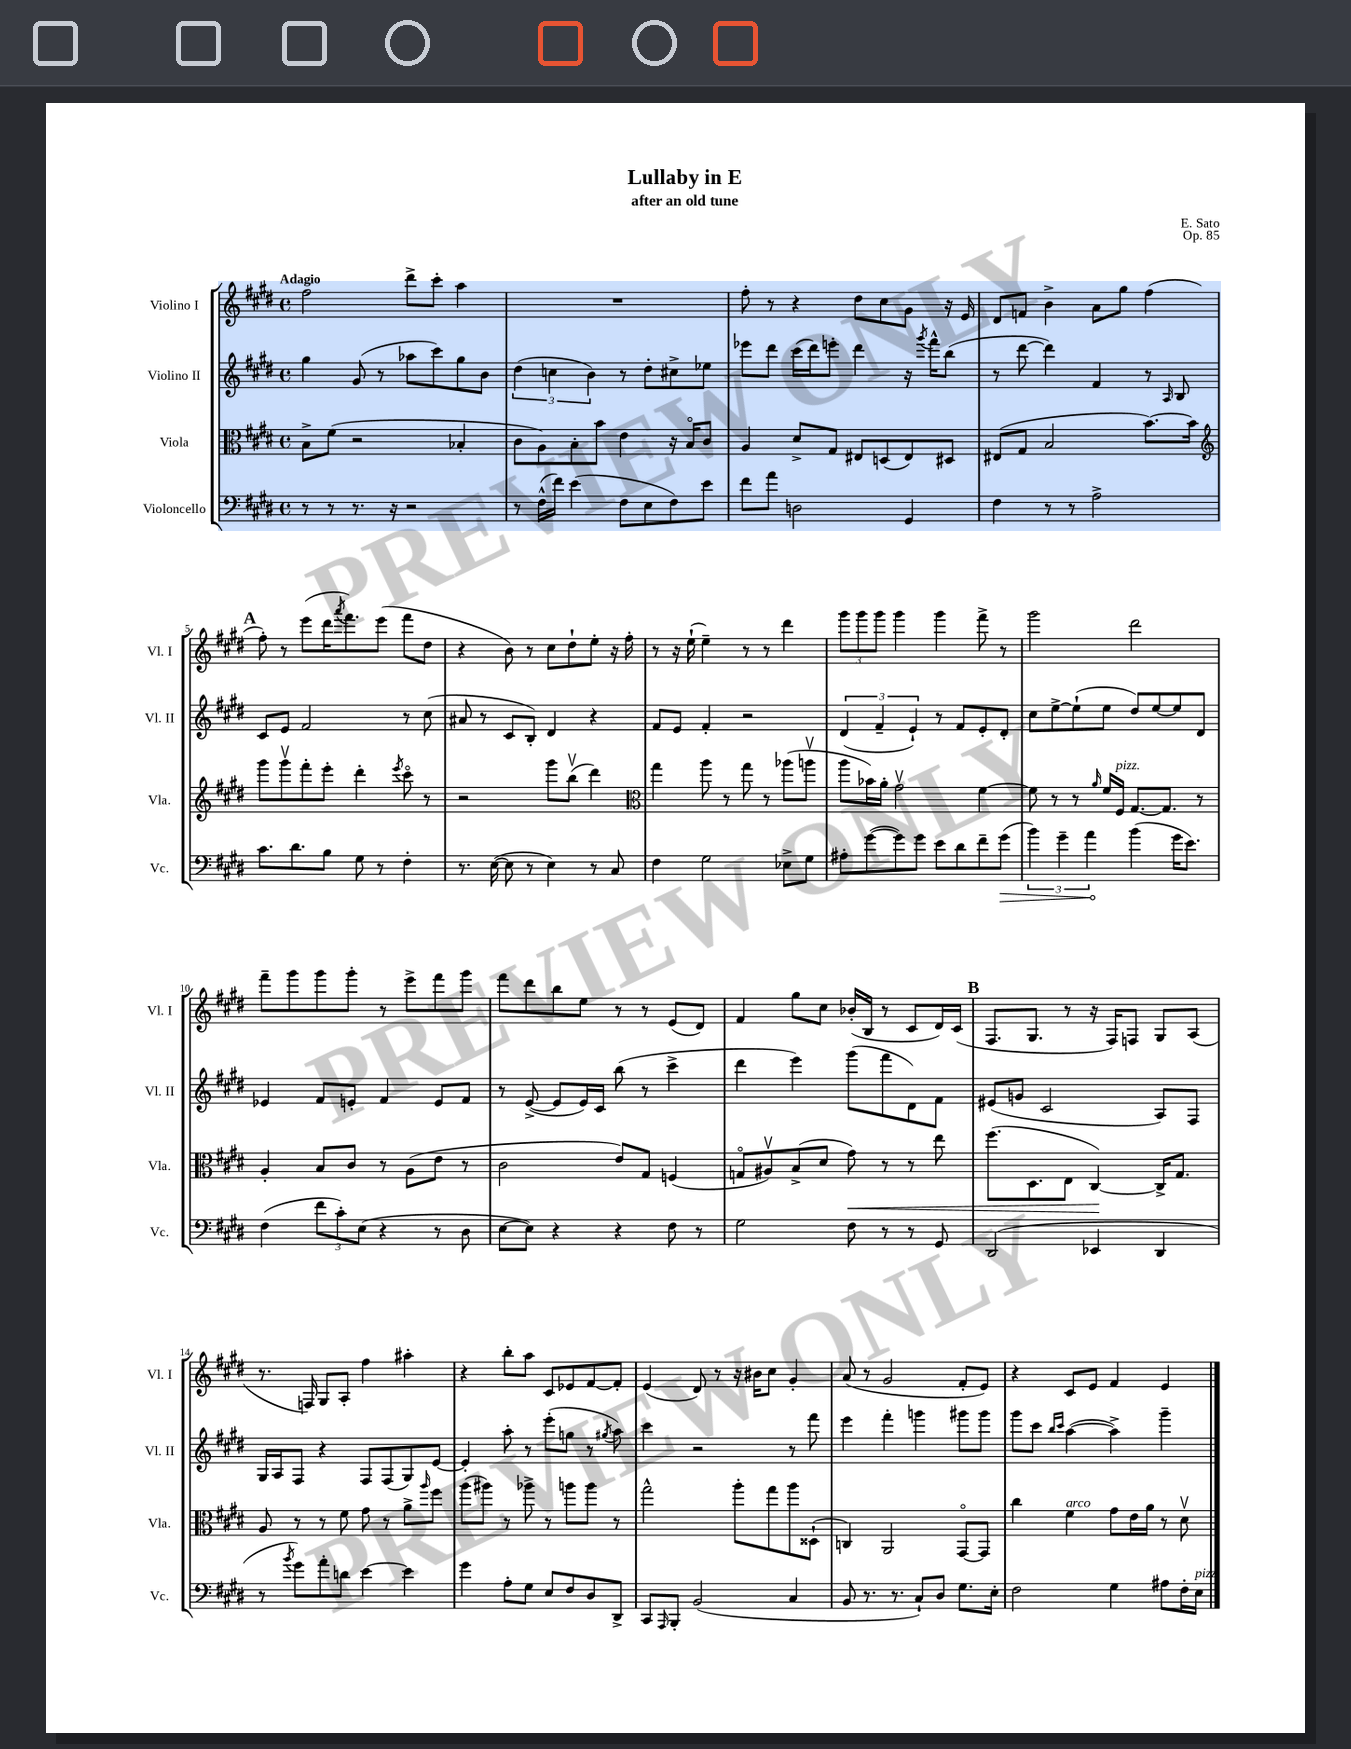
\header { title = "Lullaby in E" composer = "E. Sato" subtitle = "after an old tune" opus = "Op. 85" }
<<
\new StaffGroup <<
\new Staff = "s0" \with { instrumentName = "Violino I" shortInstrumentName = "Vl. I" } {
    \clef treble \key e \major \defaultTimeSignature \time 4/4 \tempo "Adagio"
    fis''2 dis'''8-> cis'''8-. a''4 |
    R1 |
    fis''8-. r8 r4 dis''8 cis''8 gis'8 r16 e'16 |
    dis'8 f'8 b'4-> a'8 gis''8 fis''4( |
    \mark \markup { \bold "A" } fis''8-.) r8 e'''8( dis'''16 \acciaccatura { a'''8 } fis'''8.) e'''8( fis'''8 dis''8 |
    r4 b'8) r8 cis''8 dis''8-! e''8-. r16 fis''16-. |
    r8 r16 e''16-!( e''4--) r8 r8 dis'''4 |
    \tuplet 3/2 { gis'''8 gis'''8 gis'''8 } gis'''4 gis'''4 fis'''8-> r8 |
    gis'''2 dis'''2 |
    fis'''8-- gis'''8 gis'''8 gis'''8-. r8 e'''8-> fis'''8 gis'''8 |
    fis'''8 dis'''8 b''8 e''8 r8 r8 e'8( dis'8) |
    fis'4 gis''8 cis''8 bes'16-.( b16 r8 cis'8 dis'16) cis'16( |
    \mark \markup { \bold "B" } fis8. gis8. r8 r16 fis16) f8 gis8 a8( |
    r8. f16) gis8 a8-. fis''4 ais''4-. |
    r4 b''8-. a''8 cis'8 ees'8 fis'8~ fis'8-. |
    e'4( dis'8) r8 r16 bis'16 cis''8 gis'4-. |
    a'8( r8 gis'2 fis'8-. e'8) |
    r4 cis'8 e'8 fis'4 e'4 \bar "|." |
}
\new Staff = "s1" \with { instrumentName = "Violino II" shortInstrumentName = "Vl. II" } {
    \clef treble \key e \major \defaultTimeSignature \time 4/4
    gis''4 gis'8( r8 aes''8 cis'''8) gis''8 b'8 |
    \tuplet 3/2 { dis''4( c''4 b'4) } r8 dis''8-. cis''8-> ees''8 |
    ees'''8 dis'''8 cis'''16( dis'''16) e'''8-. dis'''4 r16 \acciaccatura { gis'''8 } fis'''16-^ b''8( |
    r8 dis'''8~ dis'''4) fis'4 r8 \grace { a16 } b8 |
    \mark \markup { \bold "A" } cis'8 e'8 fis'2 r8 cis''8( |
    ais'8 r8 cis'8 b8-.) dis'4 r4 |
    fis'8 e'8 fis'4-. r2 |
    \tuplet 3/2 { dis'4( fis'4-- e'4-!) } r8 fis'8 e'8-. dis'8-. |
    cis''8 e''8~-> e''8-!( e''8 dis''8) e''8~ e''8 dis'8 |
    ees'4 fis'8 e'8-. fis'4 e'8 fis'8 |
    r8 e'8~->( e'8 e'16) cis'16 b''8( r8 cis'''4-> |
    dis'''4 e'''4) gis'''8( fis'''8 dis'8) fis'8 |
    \mark \markup { \bold "B" } eis'8( g'8 cis'2 a8) fis8 |
    gis16 a16 fis8 r4 fis8 fis8( gis8) e'8~ |
    e'4-. a''8-. r8 e'''8-.( g''8 r8 \acciaccatura { gis''8 } a''8) |
    cis'''4 r2 r8 fis'''8 |
    e'''4 fis'''4-. g'''4 gis'''8 gis'''8 |
    gis'''8 cis'''8 \grace { b''16 cis'''16 } a''4~( a''4->) gis'''4-- \bar "|." |
}
\new Staff = "s2" \with { instrumentName = "Viola" shortInstrumentName = "Vla." } {
    \clef alto \key e \major \defaultTimeSignature \time 4/4
    b8-> fis'8( r2 bes4-. |
    cis'8 a8) b8-. b'8 e'4 r16 b16\flageolet cis'8 |
    a4 dis'8-> gis8 eis8 d8( eis8) dis8 |
    eis8( gis8 b2 b'8.~) b'16 |
    \mark \markup { \bold "A" } \clef treble gis'''8 gis'''8\upbow fis'''8-. e'''8-. dis'''4-. \acciaccatura { e'''8 } cis'''8\flageolet r8 |
    r2 gis'''8 b''8\upbow( dis'''4) |
    \clef alto gis''4 a''8 r8 gis''8 r8 aes''8( a''8\upbow |
    a''8 bes'16) a'16-. gis'2\upbow fis'4~ |
    fis'8 r8 r8 \grace { a'16 } fis'16 fis16^\markup { \italic "pizz." } gis8.~ gis8. r8 |
    a4-. b8 cis'8 r8 a8( e'8 r8 |
    cis'2 e'8) gis8 f4( |
    g8\flageolet ais8\upbow) b8->( dis'8 gis'8\<) r8 r8 e''8 |
    \mark \markup { \bold "B" } fis''8.( dis8. e8 cis4~\!) cis16-> gis8. |
    a8 r8 r8 fis'8 gis'8 r8 a'8-> \grace { a''16 } fis''8 |
    a''8( ais''8) r8 aes''8-> r8 a''8 a''8 r8 |
    gis''2-^ a''8-. gis''8 a''8 disis8-!( |
    c4) a,2 gis,8~\flageolet gis,8 |
    cis''4 fis'4^\markup { \italic "arco" } gis'8 e'16 a'16 r8 dis'8\upbow \bar "|." |
}
\new Staff = "s3" \with { instrumentName = "Violoncello" shortInstrumentName = "Vc." } {
    \clef bass \key e \major \defaultTimeSignature \time 4/4
    r8 r8 r8. r16 r2 |
    r8 fis16-^( fis'16) e'4( fis8 e8 fis8) e'8 |
    fis'8 a'8 d2 gis,4 |
    fis4 r8 r8 a2-> |
    \mark \markup { \bold "A" } cis'8. dis'8. b8 gis8 r8 fis4-. |
    r8. e16~( e8 r8 e4) r8 cis8 |
    fis4 gis2 ees8-> gis8 |
    ais8-. gis'8~( gis'8) gis'8 e'8 dis'8 fis'8-- \once \override Hairpin.circled-tip = ##t gis'8\>( |
    \tuplet 3/2 { b'4) gis'4-- a'4\! } b'4( gis'16 e'8.) |
    fis4( \tuplet 3/2 { fis'8 cis'8-.) e8( } r4 r8 dis8 |
    e8~ e8) r4 r4 fis8 r8 |
    gis2 fis8 r8 r8 gis,8 |
    \mark \markup { \bold "B" } dis,2( ees,4 dis,4 |
    r8 \acciaccatura { b'8 } gis'8) a'8-. d'8 e'4~ e'4 |
    gis'4 a8-. gis8 e8 fis8 dis8 dis,8-> |
    cis,8 \grace { a,,16 } b,,8-. b,2( cis4 |
    b,8 r8. r8. cis8-!) dis8 gis8. e16-. |
    fis2 gis4 ais8 fis16-. e16^\markup { \italic "pizz." } \bar "|." |
}
>>
>>
